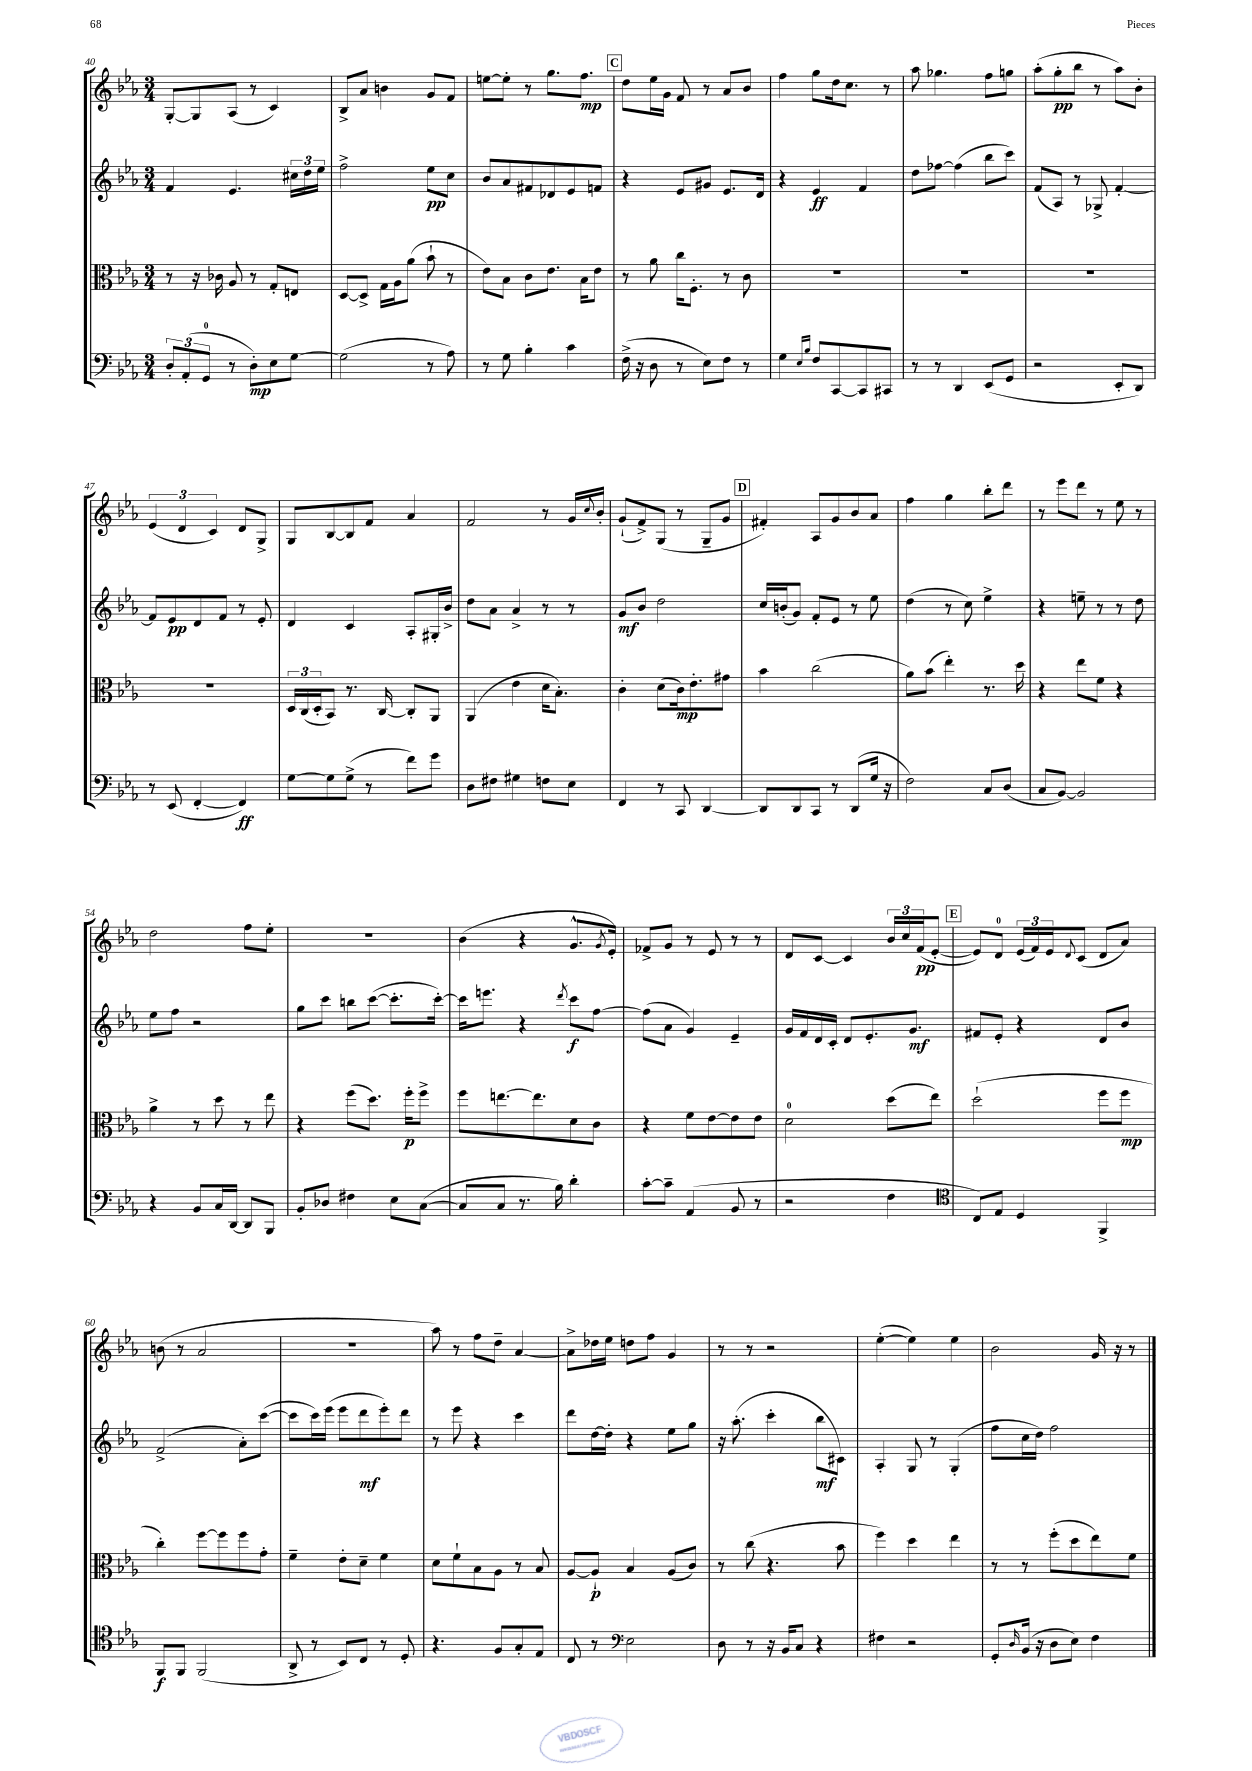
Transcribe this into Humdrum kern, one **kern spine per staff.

**kern	**dynam	**kern	**dynam	**kern	**dynam	**kern	**dynam
*part4	*part4	*part3	*part3	*part2	*part2	*part1	*part1
*staff4	*staff4	*staff3	*staff3	*staff2	*staff2	*staff1	*staff1
*clefF4	*	*clefC3	*	*clefG2	*	*clefG2	*
*k[b-e-a-]	*	*k[b-e-a-]	*	*k[b-e-a-]	*	*k[b-e-a-]	*
*M3/4	*	*M3/4	*	*M3/4	*	*M3/4	*
=40	=40	=40	=40	=40	=40	=40	=40
12D'/L	.	8r	.	4f/	.	[8G'/L	.
(12AA-'/	.	.	.	.	.	.	.
.	.	16r	.	.	.	8G/]	.
12GG/J	.	.	.	.	.	.	.
.	.	16c-X\	.	.	.	.	.
8r	.	8A-/	.	4.e-/	.	(8A-/J	.
8D'\L)	mp	8r	.	.	.	8r	.
8E-\	.	8G'/L	.	.	.	4c/)	.
[8G\J	.	8En/J	.	24cc#X\LL	.	.	.
.	.	.	.	24dd\	.	.	.
.	.	.	.	24ee-\JJ	.	.	.
=41	=41	=41	=41	=41	=41	=41	=41
(2G\]	.	[8D/L	.	2ff^\	.	8B-^/L	.
.	.	8D^/J]	.	.	.	8a-/J	.
.	.	16G\LL	.	.	.	4bn\	.
.	.	16A-\J	.	.	.	.	.
.	.	(8a-\J	.	.	.	.	.
8r	.	8b-`\	.	8ee-\L	pp	8g/L	.
8A-\)	.	8r	.	8cc\J	.	8f/J	.
=42	=42	=42	=42	=42	=42	=42	=42
8r	.	8e-\L)	.	8b-/L	.	[8een\L	.
8G\	.	8B-\J	.	8a-/	.	8ee'\J]	.
4B-'\	.	8c\L	.	8f#X/	.	8r	.
.	.	8.e-\J	.	8d-X/	.	8.gg\L	.
4c\	.	.	.	8e-/	.	.	.
.	.	16B-\KL	.	.	.	8.ff\J	mp
.	.	8e-\J	.	8fn/J	.	.	.
!!LO:REH:place=s1:t=C
=43	=43	=43	=43	=43	=43	=43	=43
(16F^\	.	8r	.	4r	.	8dd\L	.
16r	.	.	.	.	.	.	.
8D\	.	8a-\	.	.	.	16ee-\L	.
.	.	.	.	.	.	16g\JJ	.
8r	.	16cc\KL	.	8e-/L	.	8f/	.
.	.	8.F'\J	.	.	.	.	.
8E-\L)	.	.	.	8g#X/J	.	8r	.
8F\J	.	8r	.	8.e-/L	.	8a-/L	.
8r	.	8c\	.	.	.	8b-/J	.
.	.	.	.	16d/Jk	.	.	.
=44	=44	=44	=44	=44	=44	=44	=44
4G\	.	2.r	.	4r	.	4ff\	.
16qqE-/LL	.	.	.	.	.	.	.
16qqB-/JJ	.	.	.	.	.	.	.
8F/L	.	.	.	4e-/	ff	8gg\L	.
[8CC/	.	.	.	.	.	16dd\k	.
.	.	.	.	.	.	8.cc\J	.
8CC/]	.	.	.	4f/	.	.	.
8CC#X/J	.	.	.	.	.	8r	.
=45	=45	=45	=45	=45	=45	=45	=45
8r	.	2.r	.	8dd\L	.	8aa-\	.
8r	.	.	.	[8ff-X\J	.	4.gg-X\	.
4DD/	.	.	.	(4ff-\]	.	.	.
(8EE-/L	.	.	.	8bb-\L	.	8ff\L	.
8GG/J	.	.	.	8ccc\J)	.	8ggn\J	.
=46	=46	=46	=46	=46	=46	=46	=46
2r	.	2.r	.	(8f/L	.	(8aa-'\L	.
.	.	.	.	8A-/J)	.	8gg'\	pp
.	.	.	.	8r	.	8bb-\J	.
.	.	.	.	8G-X^/	.	8r	.
8EE-'/L	.	.	.	[4f'/	.	8aa-\L)	.
8DD/J)	.	.	.	.	.	8b-'\J	.
!!LO:LB:g=z
=47	=47	=47	=47	=47	=47	=47	=47
8r	.	2.r	.	8f/L]	.	(6e-/	.
(8EE-/	.	.	.	8e-/	pp	.	.
.	.	.	.	.	.	6d/	.
[4FF'/	.	.	.	8d/	.	.	.
.	.	.	.	.	.	6c/)	.
.	.	.	.	8f/J	.	.	.
4FF/])	ff	.	.	8r	.	8d/L	.
.	.	.	.	8e-'/	.	8G^/J	.
=48	=48	=48	=48	=48	=48	=48	=48
[8G\L	.	24D/LL	.	4d/	.	8G/L	.
.	.	(24C/	.	.	.	.	.
.	.	24D'/J	.	.	.	.	.
8G\]	.	8BB-/J)	.	.	.	[8B-/	.
(8G^\J	.	8.r	.	4c/	.	8B-/]	.
8r	.	.	.	.	.	8f/J	.
.	.	[16C/	.	.	.	.	.
8f\L)	.	8C'/L]	.	8A-'/L	.	4a-/	.
8g\J	.	8AA-/J	.	16G#X'/L	.	.	.
.	.	.	.	16b-^/JJ	.	.	.
=49	=49	=49	=49	=49	=49	=49	=49
8D\L	.	(4AA-/	.	8dd\L	.	2f/	.
8F#X\J	.	.	.	8a-\J	.	.	.
4G#X\	.	4e-\	.	4a-^/	.	.	.
8Fn\L	.	16d\KL	.	8r	.	8r	.
.	.	8.B-'\J)	.	.	.	.	.
8E-\J	.	.	.	8r	.	16g/LL	.
.	.	.	.	.	.	8qqcc/	.
.	.	.	.	.	.	16b-'/JJ	.
=50	=50	=50	=50	=50	=50	=50	=50
4FF/	.	4c'\	.	8g/L	mf	(8g`/L	.
.	.	.	.	8b-/J	.	8f^/)	.
8r	.	(8d\L	.	2dd\	.	(8G/J	.
8CC/	.	16c\k)	mp	.	.	8r	.
.	.	8.e-'\	.	.	.	.	.
[4DD/	.	.	.	.	.	8G~/L	.
.	.	8g#X\J	.	.	.	8g/J	.
!!LO:REH:place=s1:t=D
=51	=51	=51	=51	=51	=51	=51	=51
8DD/L]	.	4b-\	.	16cc/LL	.	4f#X'/)	.
.	.	.	.	(16bn'/J	.	.	.
8DD/	.	.	.	8g/J)	.	.	.
8CC/J	.	(2cc\	.	8f'/L	.	8A-/L	.
8r	.	.	.	8e-/J	.	8g/	.
(8DD/L	.	.	.	8r	.	8b-/	.
16G/Jk	.	.	.	8ee-\	.	8a-/J	.
16r	.	.	.	.	.	.	.
=52	=52	=52	=52	=52	=52	=52	=52
2F\)	.	8a-\L)	.	(4dd\	.	4ff\	.
.	.	(8b-\J	.	.	.	.	.
.	.	4ee-'\)	.	8r	.	4gg\	.
.	.	.	.	8cc\)	.	.	.
8C/L	.	8.r	.	4ee-^\	.	8bb-'\L	.
(8D/J	.	.	.	.	.	8ddd\J	.
.	.	16dd\	.	.	.	.	.
=53	=53	=53	=53	=53	=53	=53	=53
8C/L	.	4r	.	4r	.	8r	.
[8BB-/J)	.	.	.	.	.	8eee-\L	.
2BB-/]	.	8ee-\L	.	8een~\	.	8ddd\J	.
.	.	8f\J	.	8r	.	8r	.
.	.	4r	.	8r	.	8ee-\	.
.	.	.	.	8dd\	.	8r	.
!!LO:LB:g=z
=54	=54	=54	=54	=54	=54	=54	=54
4r	.	4a-^\	.	8ee-\L	.	2dd\	.
.	.	.	.	8ff\J	.	.	.
8BB-/L	.	8r	.	2r	.	.	.
16C/L	.	8dd\	.	.	.	.	.
[16DD/JJ	.	.	.	.	.	.	.
8DD/L]	.	8r	.	.	.	8ff\L	.
8BBB-/J	.	8ee-\	.	.	.	8ee-'\J	.
=55	=55	=55	=55	=55	=55	=55	=55
8BB-'/L	.	4r	.	8gg\L	.	2.r	.
8D-X/J	.	.	.	8ccc\J	.	.	.
4F#X\	.	(8ff\L	.	8bbn\L	.	.	.
.	.	8.dd\J)	.	([8ccc\J	.	.	.
8E-\L	.	.	.	8.ccc'\L]	.	.	.
.	.	16ff'\KL	p	.	.	.	.
([8C\J	.	8ff^\J	.	.	.	.	.
.	.	.	.	[16ccc'\Jk)	.	.	.
=56	=56	=56	=56	=56	=56	=56	=56
8C/L]	.	8ff\L	.	16ccc\KL]	.	(4b-\	.
.	.	.	.	8.eeen\J	.	.	.
8C/J	.	[8.een\	.	.	.	.	.
8.r	.	.	.	4r	.	4r	.
.	.	8.ee\]	.	.	.	.	.
16B-\)	.	.	.	.	.	.	.
.	.	.	.	8qddd/	.	.	.
4d'\	.	8d\	.	8ccc\L	f	8.g^^/L	.
.	.	8c\J	.	[8ff\J	.	.	.
.	.	.	.	.	.	8qg/	.
.	.	.	.	.	.	16e-'/Jk)	.
=57	=57	=57	=57	=57	=57	=57	=57
[8c'\L	.	4r	.	(8ff\L]	.	8f-X^/L	.
8c~\J]	.	.	.	8a-\J	.	8g/J	.
(4AA-/	.	8f\L	.	4g/)	.	8r	.
.	.	[8e-\	.	.	.	8e-/	.
8BB-/	.	8e-\]	.	4e-~/	.	8r	.
8r	.	8e-\J	.	.	.	8r	.
=58	=58	=58	=58	=58	=58	=58	=58
2r	.	2d\	.	16g/LL	.	8d/L	.
.	.	.	.	16f/	.	.	.
.	.	.	.	16d/	.	[8c/J	.
.	.	.	.	16c'/JJ	.	.	.
.	.	.	.	8d/L	.	4c/]	.
.	.	.	.	8.e-'/	.	.	.
4F\	.	(8dd\L	.	.	.	24b-/LL	.
.	.	.	.	.	.	24cc/	.
.	.	.	.	8.g/J	mf	.	.
.	.	.	.	.	.	(24f/J	pp
.	.	8ee-\J)	.	.	.	[8e-'/J	.
!!LO:REH:place=s1:t=E
=59	=59	=59	=59	=59	=59	=59	=59
*clefC4	*	*	*	*	*	*	*
8C/L)	.	(2dd`\	.	8f#X/L	.	8e-/L])	.
8E-/J	.	.	.	8e-'/J	.	8d/J	.
4D/	.	.	.	4r	.	(24e-/LL	.
.	.	.	.	.	.	24f/)	.
.	.	.	.	.	.	24e-/J	.
.	.	.	.	.	.	8qqd/	.
.	.	.	.	.	.	(8c/J	.
4FF^/	.	8ff\L	.	8d/L	.	8d/L	.
.	.	8ff\J	mp	8b-/J	.	8a-/J)	.
!!LO:LB:g=z
=60	=60	=60	=60	=60	=60	=60	=60
8FF/L	f	4cc'\)	.	(2f^/	.	(8bn\	.
8FF/J	.	.	.	.	.	8r	.
(2FF/	.	[8ff\L	.	.	.	2a-/	.
.	.	8ff\]	.	.	.	.	.
.	.	8ff\	.	8a-'\L)	.	.	.
.	.	8g'\J	.	([8ccc\J	.	.	.
=61	=61	=61	=61	=61	=61	=61	=61
8AA-^/	.	4f~\	.	8ccc\L]	.	2.r	.
8r	.	.	.	16ccc\L)	.	.	.
.	.	.	.	(16eee-\JJ	.	.	.
8BB-/L)	.	8e-'\L	.	8eee-\L	.	.	.
8C/J	.	8d~\J	.	8ddd\	mf	.	.
8r	.	4f\	.	8eee-'\)	.	.	.
8D'/	.	.	.	8ddd\J	.	.	.
=62	=62	=62	=62	=62	=62	=62	=62
4.r	.	8d\L	.	8r	.	8aa-\)	.
.	.	8f`\	.	8eee-\	.	8r	.
.	.	8B-\	.	4r	.	8ff\L	.
8F/L	.	8A-\J	.	.	.	8dd~\J	.
8G'/	.	8r	.	4ccc\	.	[4a-/	.
8E-/J	.	8B-/	.	.	.	.	.
=63	=63	=63	=63	=63	=63	=63	=63
8C/	.	[8A-/L	.	8ddd\L	.	8a-^\L]	.
8r	.	8A-`/J]	p	[16dd\L	.	16dd-X\L	.
.	.	.	.	16dd'\JJ]	.	16ee-\JJ	.
*clefF4	*	*	*	*	*	*	*
2E-\	.	4B-/	.	4r	.	8ddn\L	.
.	.	.	.	.	.	8ff\J	.
.	.	(8A-/L	.	8ee-\L	.	4g/	.
.	.	8c/J)	.	8gg\J	.	.	.
=64	=64	=64	=64	=64	=64	=64	=64
8D\	.	8r	.	16r	.	8r	.
.	.	.	.	(8.aa-'\	.	.	.
8r	.	(8cc\	.	.	.	8r	.
16r	.	4.r	.	4ccc'\	.	2r	.
16BB-/KL	.	.	.	.	.	.	.
8C/J	.	.	.	.	.	.	.
4r	.	.	.	8bb-\L	mf	.	.
.	.	8b-\	.	8c#X\J)	.	.	.
=65	=65	=65	=65	=65	=65	=65	=65
4F#X\	.	4ff\)	.	4A-'/	.	([4ee-'\	.
2r	.	4dd\	.	8G/	.	4ee-\])	.
.	.	.	.	8r	.	.	.
.	.	4ee-\	.	(4G'/	.	4ee-\	.
=66	=66	=66	=66	=66	=66	=66	=66
8GG'/L	.	8r	.	8ff\L	.	2b-\	.
16qqD/	.	.	.	.	.	.	.
(16BB-/Jk	.	8r	.	16cc\L	.	.	.
16r	.	.	.	16dd\JJ)	.	.	.
8D\L	.	(8ff'\L	.	2ff\	.	.	.
8E-\J)	.	8dd\	.	.	.	.	.
4F\	.	8ee-\)	.	.	.	16g/	.
.	.	.	.	.	.	16r	.
.	.	8f\J	.	.	.	8r	.
==	==	==	==	==	==	==	==
*-	*-	*-	*-	*-	*-	*-	*-
